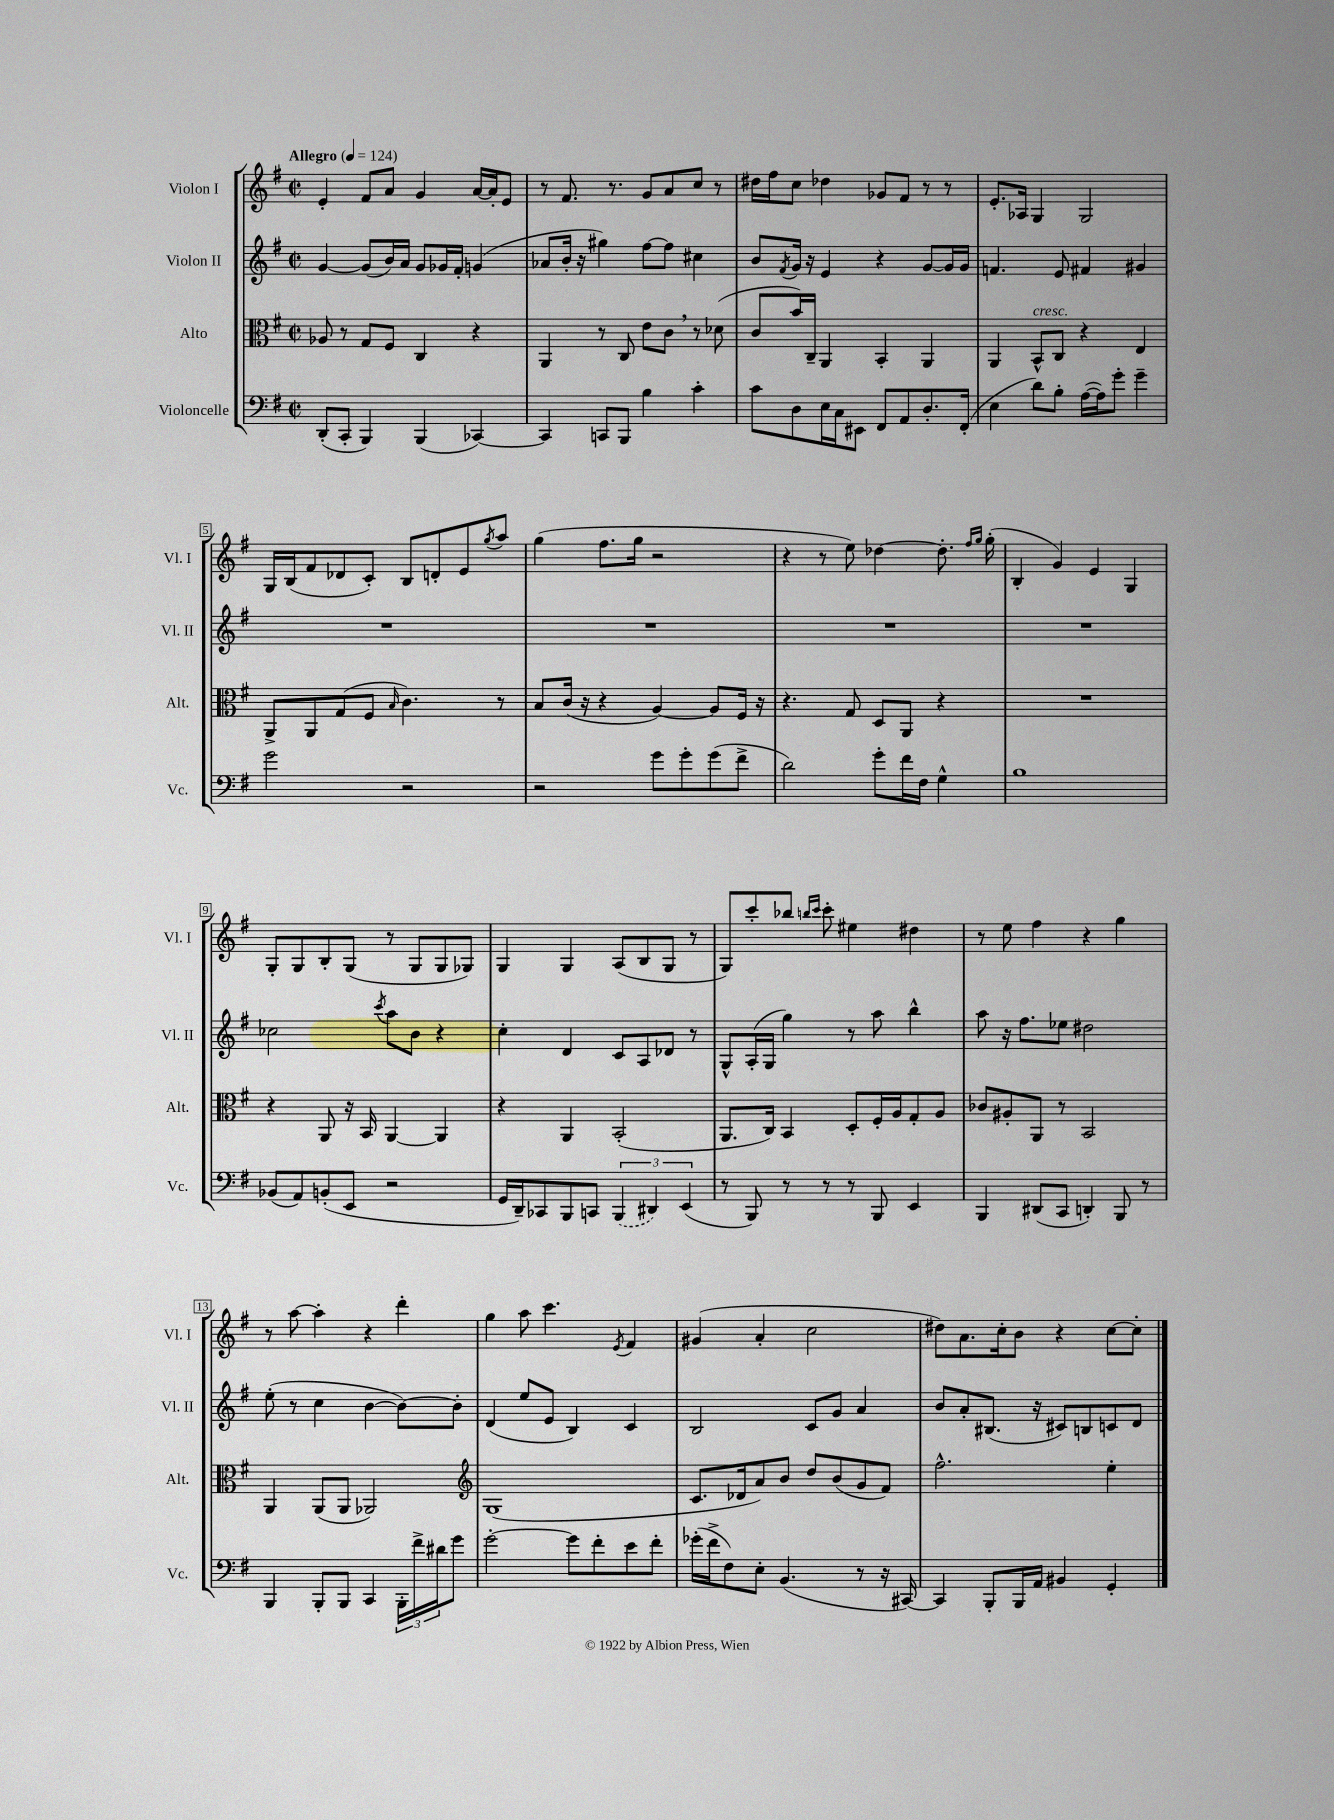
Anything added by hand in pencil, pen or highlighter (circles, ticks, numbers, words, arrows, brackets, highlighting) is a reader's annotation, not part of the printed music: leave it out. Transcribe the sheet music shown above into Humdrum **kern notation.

**kern	**kern	**kern	**kern
*part4	*part3	*part2	*part1
*staff4	*staff3	*staff2	*staff1
*I"Violoncelle	*I"Alto	*I"Violon II	*I"Violon I
*I'Vc.	*I'Alt.	*I'Vl. II	*I'Vl. I
*clefF4	*clefC3	*clefG2	*clefG2
*k[f#]	*k[f#]	*k[f#]	*k[f#]
*M2/2	*M2/2	*M2/2	*M2/2
*met(c|)	*met(c|)	*met(c|)	*met(c|)
*MM124	*MM124	*MM124	*MM124
=1	=1	=1	=1
!	!	!	!LO:TX:a:B:t=Allegro
(8DD'/L	8A-X/	[4g/	4e'/
8CC'/J	8r	.	.
4BBB/)	8G/L	(8g/L]	8f#/L
.	8F#/J	16b/L)	8a/J
.	.	16a/JJ	.
(4BBB/	4C/	8g/L	4g/
.	.	16g-X/L	.
.	.	16f#'/JJ	.
[4CC-X/)	4r	(4gn/	[16a/LL
.	.	.	16a'/J]
.	.	.	8e/J
=2	=2	=2	=2
4CC-/]	4AA/	8a-X/L	8r
.	.	16b'/Jk	8.f#/
.	.	16r	.
8CCn/L	8r	4gg#X\)	.
.	.	.	8.r
8BBB/J	8C/	.	.
4B\	8e\L	[8ff#\L	8g/L
.	8c,\J	8ff#\J]	8a/
4c'\	8r	4cc#X\	8cc/J
.	(8d-X\	.	8r
=3	=3	=3	=3
8c\L	8c/L	8b/L	16dd#X\LL
.	.	.	16ff#\J
.	.	8qf#/	.
8D\	16b/L)	16g/Jk	8cc\J
.	16C~/JJ	16r	.
16E\L	4AA/	4e/	4dd-X\
16C\J	.	.	.
8EE#X\J	.	.	.
8FF#/L	4BB'/	4r	8g-X/L
8AA/	.	.	8f#/J
8.D'/	4AA/	[8g/L	8r
.	.	16g/L]	8r
(16FF#'/Jk	.	16g/JJ	.
=4	=4	=4	=4
4E\	4AA/	4.fn/	8.e'/L
.	.	.	16A-X/Jk
!	!LO:TX:a:i:t=cresc.	!	!
8d\L)	8BB^^/L	.	4G/
8B'\J	8C/J	8e/	.
([16A\LL	4r	4f#X/	2G/
16A\J])	.	.	.
8g'\J	.	.	.
4g~\	4E/	4g#X/	.
!!LO:LB:g=z
=5	=5	=5	=5
2g\	8AA^/L	1r	16G/LL
.	.	.	(16B/J
.	8AA/	.	8f#/
.	(8G/	.	8d-X/
.	8F#/J	.	8c'/J)
.	16qqB/	.	.
2r	4.c\)	.	8B/L
.	.	.	8dn'/
.	.	.	8e/
.	.	.	8qgg/
.	8r	.	8aa/J
=6	=6	=6	=6
2r	8B/L	1r	(4gg\
.	(16c/Jk	.	.
.	16r	.	.
.	4r	.	8.ff#\L
.	.	.	16gg\Jk
8g\L	[4A/)	.	2r
8g'\	.	.	.
(8g\	8A/L]	.	.
8f#^\J	16F#/Jk	.	.
.	16r	.	.
=7	=7	=7	=7
2d\)	4.r	1r	4r
.	.	.	8r
.	8G/	.	8ee\)
8g'\L	8D/L	.	[4dd-X\
16f#\L	8AA/J	.	.
16F#\JJ	.	.	.
4G^^\	4r	.	8.dd-'\]
.	.	.	16qqff#/LL
.	.	.	16qqgg/JJ
.	.	.	(16gg'\
=8	=8	=8	=8
1B	1r	1r	4B'/
.	.	.	4g/)
.	.	.	4e/
.	.	.	4G/
!!LO:LB:g=z
=9	=9	=9	=9
(8BB-X/L	4r	2cc-X\	8G'/L
8AA/)	.	.	8G/
(8BBn'/	8AA/	.	8B'/
8EE/J	16r	.	(8G/J
.	16BB/	.	.
.	.	8qccc/	.
2r	[4AA/	8aa\L	8r
.	.	8b\J	8G/L
.	4AA/]	4r	8G/
.	.	.	8G-X/J)
=10	=10	=10	=10
16GG/LL	4r	4cc'\	4G/
16DD~/J)	.	.	.
8CC-X/	.	.	.
8BBB/	4AA/	4d/	4G/
8CCn/J	.	.	.
(6BBB/	(2BB'/	8c/L	(8A/L
.	.	8A/	8B/
6DD#X/)	.	.	.
.	.	8d-X/J	8G/J
(6EE/	.	.	.
.	.	8r	8r
=11	=11	=11	=11
8r	8.AA/L	8G^^/L	8G/L)
8BBB/)	.	(16A'/L	8ccc'/
.	16C/Jk)	16G/JJ	.
8r	4BB/	4gg\)	8bb-X/J
.	.	.	16qqbbn/LL
.	.	.	16qqccc/JJ
8r	.	.	8ccc'\
8r	8D'/L	8r	4ee#X\
8BBB/	16F#'/L	8aa\	.
.	16A/J	.	.
4EE/	8G'/	4bb^^\	4dd#X\
.	8A/J	.	.
=12	=12	=12	=12
4BBB/	8c-X/L	8aa\	8r
.	8A#X'/	16r	8ee\
.	.	8.ff#\L	.
(8DD#X/L	8AA/J	.	4ff#\
8CC/J	8r	8ee-X\J	.
4DDn'/)	2BB/	2dd#X\	4r
8BBB/	.	.	4gg\
8r	.	.	.
!!LO:LB:g=z
=13	=13	=13	=13
4BBB/	4AA/	(8ee'\	8r
.	.	8r	[8aa\
8BBB'/L	(8AA/L	4cc\	4aa'\]
8BBB/J	8AA/J	.	.
4CC/	2AA-X/)	[4b\	4r
24BBB'\LL	.	8b\L_)	4ddd'\
24f#^\	.	.	.
24d#X\J	.	.	.
8g\J	.	8b'\J]	.
=14	=14	=14	=14
*	*clefG2	*	*
[2g'\	(1G	(4d/	4gg\
.	.	8ee/L	8aa\
.	.	8e/J	4.ccc\
8g\L]	.	4B/)	.
8f#'\	.	.	.
.	.	.	8qe/
8e\	.	4c/	4f#/
8f#'\J	.	.	.
=15	=15	=15	=15
(16g-X'\LL	8.c/L	2B/	(4g#X/
16f#^\J	.	.	.
8F#\)	.	.	.
.	16d-X/k	.	.
8E'\J	8a/)	.	4a'/
(4.BB/	8b/J	.	.
.	8dd/L	8c/L	2cc\
.	(8b/	8g/J	.
8r	8g/	4a/	.
16r	8f#/J)	.	.
[16CC#X/)	.	.	.
=16	=16	=16	=16
4CC#/]	2.ff#^^\	8b/L	8dd#X\L)
.	.	8a'/	8.a\
8BBB'/L	.	(8.B#X/J	.
.	.	.	16cc'\k
16BBB/L	.	.	8b\J
16AA/JJ	.	16r	.
4BB#X/	.	8c#X/L)	4r
.	.	8Bn/	.
4GG'/	4ee'\	8cn/	[8cc\L
.	.	8d/J	8cc'\J]
==	==	==	==
*-	*-	*-	*-
